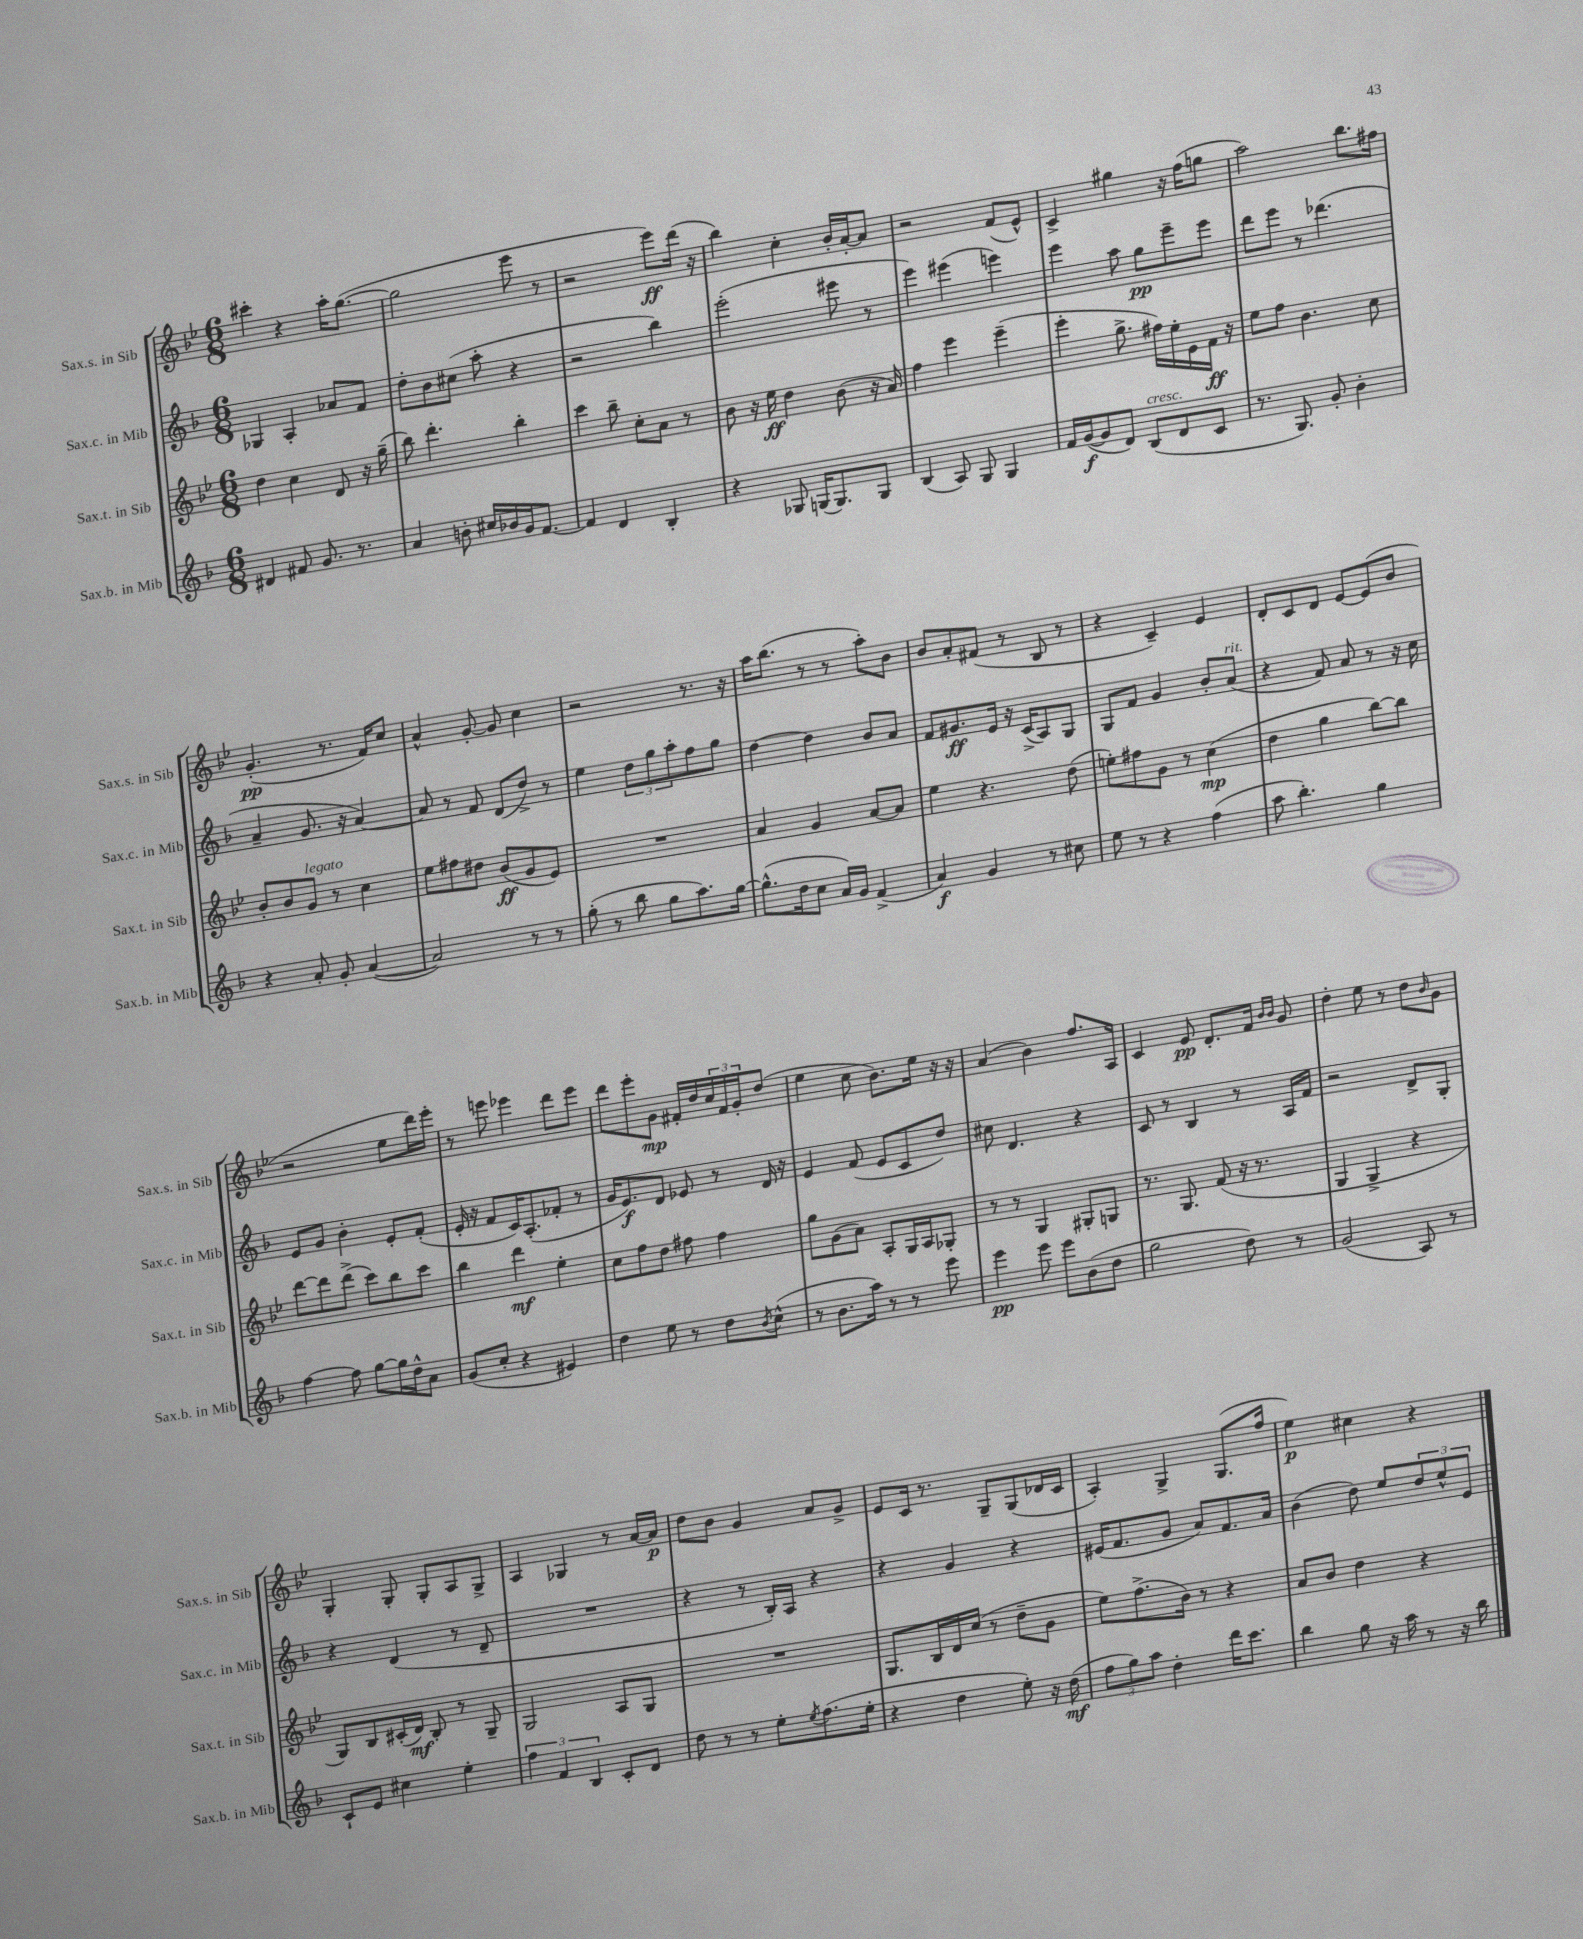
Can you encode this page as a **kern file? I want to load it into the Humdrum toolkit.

**kern	**kern	**kern	**kern
*staff4	*staff3	*staff2	*staff1
*clefG2	*clefG2	*clefG2	*clefG2
*k[b-]	*k[b-e-]	*k[b-]	*k[b-e-]
*M6/8	*M6/8	*M6/8	*M6/8
4d#/	4dd\	4G-/	4ccc#'\
8f#/	4cc\	4A'/	4r
8.g/	.	.	.
.	8d/	8a-/L	16aa'\LK
8.r	.	.	([8.gg\J
.	16r	8f/J	.
.	(16gg~\	.	.
=	=	=	=
4a/	8bb-\)	8dd'\L	2gg\]
.	4.ddd'\	8b-\	.
8b'\	.	(8cc#\J	.
16cc#/LL	.	8aa'\	.
16b-/	.	.	.
16g/J	4bb-'\	4r	8eee-\
[8.f/J	.	.	.
.	.	.	8r
=	=	=	=
4f/]	4ccc\	2r	2r
4d/	8bb-~\	.	.
.	8cc'\L	.	.
4B-'/	8a\J	4bb-\)	8eee-\L)
.	8r	.	(16ddd\Jk
.	.	.	16r
=	=	=	=
4r	8b-\	(2eee'\	4bb-\)
.	16r	.	.
.	16ee-\	.	.
8G-/	4dd\	.	4cc'\
(16G/LK	.	.	.
8.G/)	.	.	.
.	(8b-\	8eee#\	16b-'/LL
.	.	.	[16a'/J
8G/J	16r	8r	8a/]J
.	16a/)	.	.
=	=	=	=
(4B-/	4ff\	4eee\)	2r
8A/)	4eee-\	(4eee#\	.
8G/	.	.	.
4G/	(4eee-~\	4eee\)	(8f/L
.	.	.	8e-^^/J)
=	=	=	=
16f/LL	4eee-'\	4eee\	4c^/
([16g/J	.	.	.
8g/]	.	.	.
8d/J)	8.gg^\	8aa\	4gg#\
(8B-/L	.	8gg\L	.
.	16ff#\LL)	.	.
8d/	16ee-'\	8eee~\	16r
.	16e-\	.	(16ff\LK
8c/J	16f\JJ	8eee\J	8gg\J
.	16r	.	.
=	=	=	=
8.r	8ee-\L	8ddd\L	2aa\)
.	8ff\J	8eee\J	.
8.G/)	.	.	.
.	4.b-\	8r	.
8g'/	.	(4.ddd-\	.
4b-'\	.	.	8.bb-\L
.	8cc\	.	.
.	.	.	16ff#\Jk
=	=	=	=
4r	8b-'/L	4a~/	(4.g'/
.	8b-/	.	.
8a'/	8g/J	8.g/	.
8g'/	8r	.	8.r
.	.	16r	.
([4a/	4cc\	[4a/)	.
.	.	.	16f/LK)
.	.	.	8cc/J
=	=	=	=
2a/])	8ee-\L	8a/]	4a^^/
.	8ff#\	8r	.
.	8dd#\J	8f/	[8g'/
.	(8b-/L	(8d/L	8g/]
8r	8g/	8dd^/J)	4cc\
8r	8e-/J)	8r	.
=	=	=	=
(8gg'\	2.r	4ee\	2r
8r	.	.	.
8bb-\	.	12dd\L	.
.	.	12gg\	.
8gg\L	.	.	.
.	.	12aa'\	.
8.aa\)	.	8ff\	8.r
.	.	8gg\J	.
[16gg\Jk	.	.	16r
=	=	=	=
(8.gg^^\]L	4a/	[4dd\	16aa\LK
.	.	.	(8.bb-\J
16dd\k	.	.	.
8cc\J	4g/	4dd\]	8r
16a/LL)	.	.	8r
16g/JJ	.	.	.
(4f^/	[8a/L	8b-/L	8aa'\L)
.	8a/]J	8a/J	8b-\J
=	=	=	=
4a/)	4ee-\	8f/L	8b-/L
.	.	8.g#/	8a'/
4g/	4.r	.	(8f#/J
.	.	16e/Jk	.
.	.	16r	8r
.	.	(16c^/LK	.
8r	.	8A/)	8B-/
8cc#\	(8dd\	8G/J	8r
=	=	=	=
8ee\	8ee'\L)	8G/L	4r
8r	8ff#\	8f/J	.
4r	8g\J	4g/	4c~/)
.	8r	.	.
(4ff\	(4cc\	8b-'/L	4e-/
.	.	(8a/J	.
=	=	=	=
8aa\	4dd\	4r	8d'/L
4.bb-'\)	.	.	8c/
.	4gg\	8f/)	8d/J
.	.	8a/	[8e-/L
4gg\	[8bb-\L)	8r	(8e-/]
.	8bb-\]J	16r	8b-/J
.	.	16cc\	.
=	=	=	=
[4ff\	[8ddd\L	8e/L	2r
.	8ddd\]	8g/J	.
8ff\]	(8ddd^\J	4b-'\	.
[8gg\L	8ccc\L)	.	.
16gg\]L	8bb-\	8e'/L	8ee-\L
16dd^^\J	.	.	.
8a\J	8ccc\J	(8f'/J	16ddd\L)
.	.	.	16eee-'\JJ
=	=	=	=
(8g/L	4bb-\	16e'/	8r
.	.	16r	.
8cc'/J	.	8f/L	8eee\
4r	4ddd\	16c/K)	4eee-\
.	.	(8.A'/	.
4e#/)	4ee-'\	8f-'/J	8ddd\L
.	.	8r	8eee-\J
=	=	=	=
4dd\	8cc\L	16g/LK	8ddd\L
.	.	8.e/)	.
.	8ff\	.	8eee-'\
8ee\	8dd\J	8d/J	8g\J
8r	8ff#\	8e-/	16f#'/LL
.	.	.	16dd/
8dd\L	4ff#\	8r	24cc/
.	.	.	24f#/
.	.	.	24g'/J
8qb-/	.	.	.
(8cc^^\J	.	16d/	(8dd/J
.	.	16r	.
=	=	=	=
8r	8gg\L	4e/	4ee-\
8.b-\L	(8g\	.	.
.	8a\J)	(8f/	8cc\
16aa\Jk)	.	.	.
8r	8A'/L	8e/L	8.b-\L)
8r	16G/L	8c/	.
.	16A/J	.	16ee-\Jk
8eee\	8G-'/J	8dd/J)	16r
.	.	.	16r
=	=	=	=
4eee\	8r	8cc#\	(4a/
.	8r	4.d/	.
8eee\	4G/	.	4b-\)
8eee\L	.	.	.
(8b-\	8G#'/L	4r	8.ff/L
8dd\J	8G/J	.	.
.	.	.	16A/Jk
=	=	=	=
2gg\	8.r	8c/	4c/
.	.	8r	.
.	8.G/	.	.
.	.	4B-/	8e-/
.	(8f/	.	8.d'/L
8dd\)	16r	8r	.
.	8.r	.	16f/Jk
.	.	.	16qqb-/LL
.	.	.	16qqb-/JJ
8r	.	16A/LL	8g/
.	.	16f/JJ	.
=	=	=	=
(2g/	4G/	2r	4dd'\
.	4G^/	.	8ee-\
.	.	.	8r
8A/)	4r	8d^/L	8dd\L
.	.	.	16qqb-/
8r	.	8G'/J	8g\J
=	=	=	=
8c`/L	8G/L)	4r	4G'/
8e/J	8B-/	.	.
4cc#\	(16c#'/L	(4d/	8G'/
.	16d/JJ)	.	.
.	8B-'/	.	8G'/L
4ee'\	8r	8r	8A/
.	8G~/	8d~/	8G^/J
=	=	=	=
6ff\	2G/	2.r	4A/
6f/	.	.	.
.	.	.	4G-/
6B-/	.	.	.
8c'/L	8A/L	.	8r
8d/J	8G/J	.	[16a/LL
.	.	.	16a/]JJ
=	=	=	=
8dd\	2.r	4r	8dd\L
8r	.	.	8b-\J
8r	.	8r	4g/
8ee'\L	.	16B-'/LL)	.
.	.	16A/JJ	.
8qee/	.	.	.
(8.ff\	.	4r	8a/L
.	.	.	8g^/J
16ee'\Jk	.	.	.
=	=	=	=
4r	8.G/L	4r	8e-/L
.	.	.	16c/Jk
.	16B-/L	.	8.r
4dd\	16d/	4g/	.
.	(16cc/JJ	.	.
.	8r	.	8G~/L
8ee'\)	8dd~\L	4r	(8G/
16r	8g\J	.	16d-/L
(16dd\	.	.	16c/JJ
=	=	=	=
12ff\L	8ee-\L)	(16e#/LK	4A'/)
.	.	8.f/	.
12gg\)	.	.	.
.	(8.ff^\	.	.
12aa\J	.	.	.
4dd'\	.	8g/J	4G^/
.	16b-\Jk)	.	.
.	8r	8a/L)	.
16ddd\LK	4r	8.f/	(8.G/L
8.ccc\J	.	.	.
.	.	16a/Jk	16ff/Jk
=	=	=	=
4bb-\	8a/L	(4b-\	4ee-\)
.	8b-/J	.	.
8gg\	4dd\	8dd\)	4cc#\
16r	.	8ee/L	.
16aa\	.	.	.
8r	4r	12dd/	4r
.	.	12ee^^/	.
16r	.	.	.
.	.	12e/J	.
16bb-\	.	.	.
==	==	==	==
*-	*-	*-	*-
